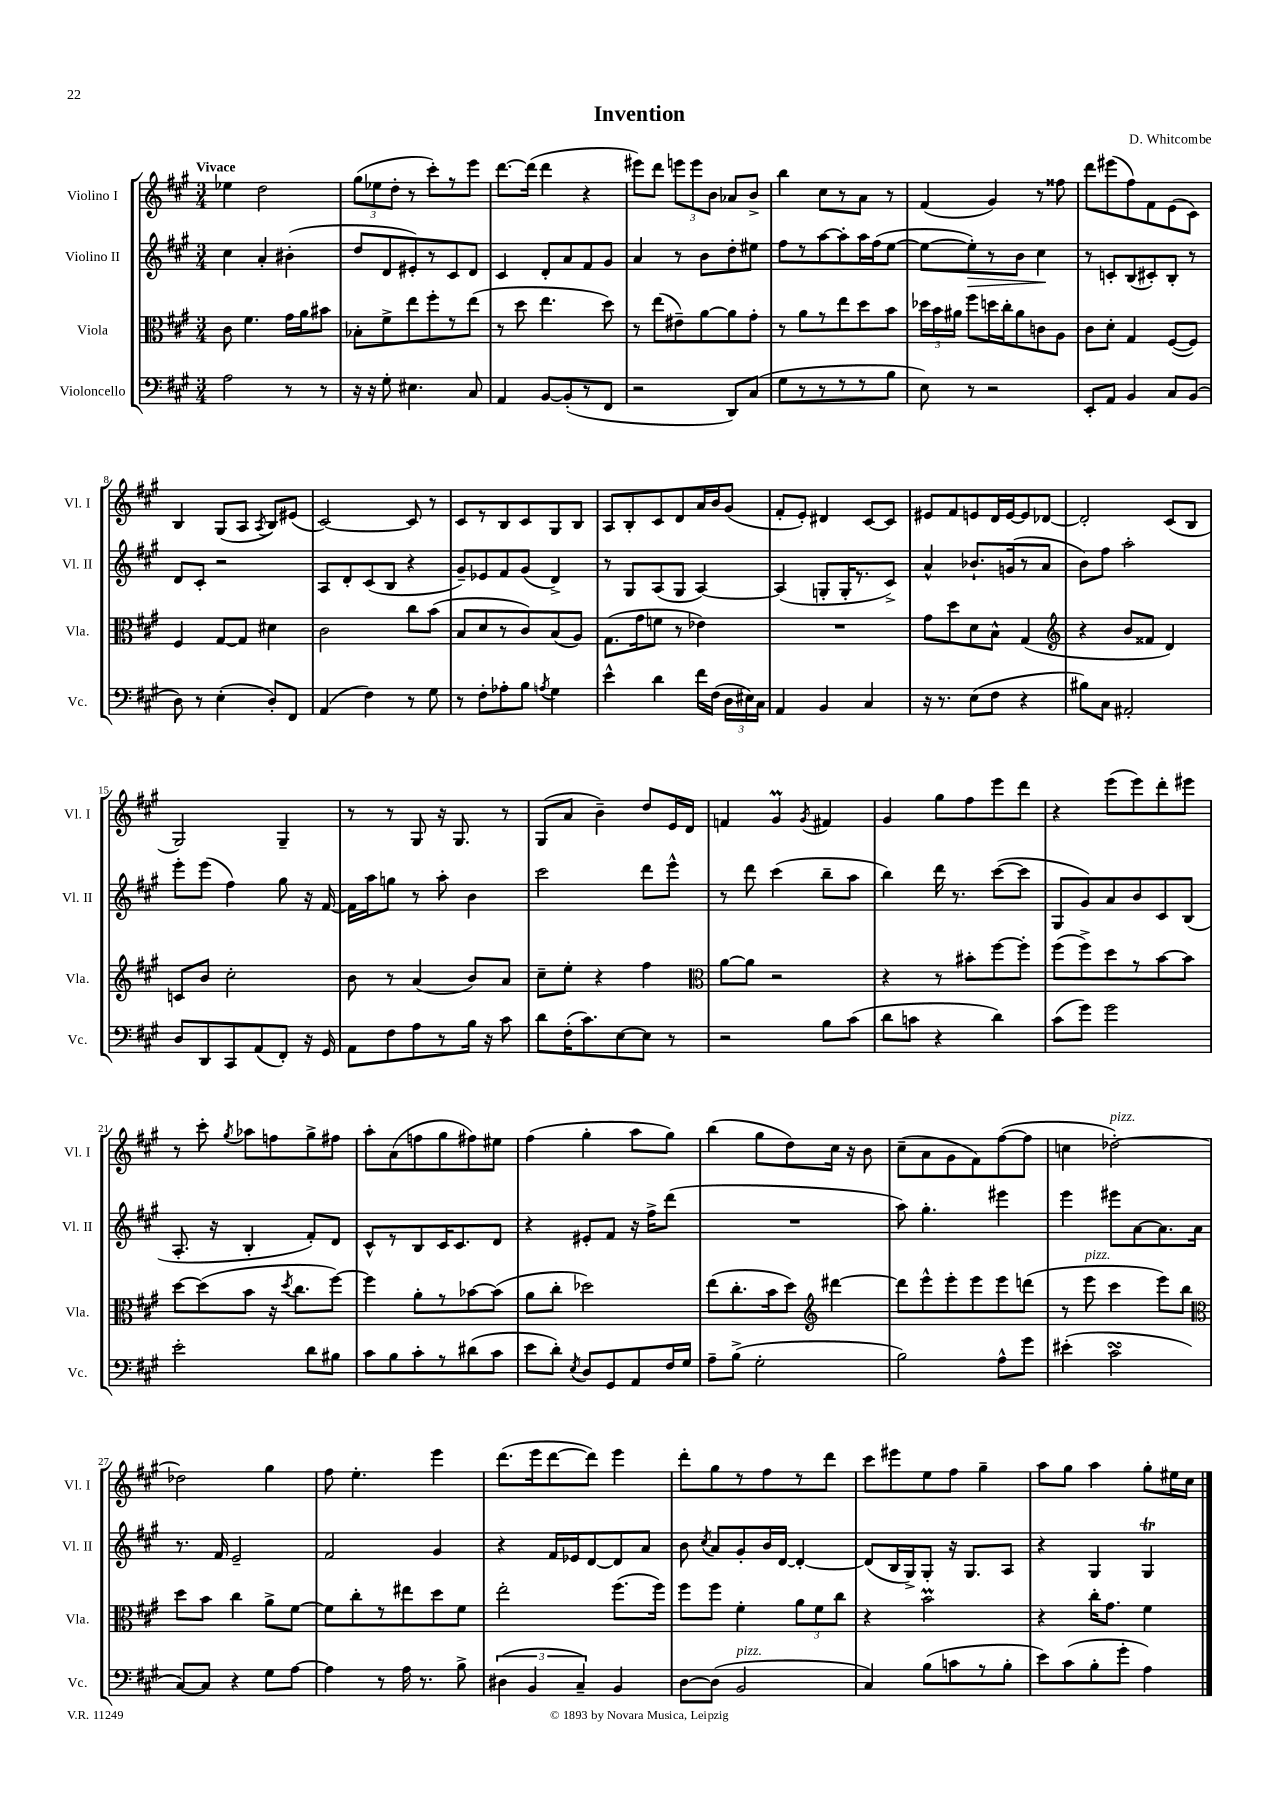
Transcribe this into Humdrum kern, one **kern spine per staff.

**kern	**kern	**kern	**dynam	**kern
*part4	*part3	*part2	*part2	*part1
*staff4	*staff3	*staff2	*staff2	*staff1
*I"Violoncello	*I"Viola	*I"Violino II	*	*I"Violino I
*I'Vc.	*I'Vla.	*I'Vl. II	*	*I'Vl. I
*clefF4	*clefC3	*clefG2	*	*clefG2
*k[f#c#g#]	*k[f#c#g#]	*k[f#c#g#]	*	*k[f#c#g#]
*M3/4	*M3/4	*M3/4	*	*M3/4
=1	=1	=1	=1	=1
!	!	!	!	!LO:TX:a:B:t=Vivace
2A\	8c#\	4cc#\	.	4ee-X\
.	4.f#\	.	.	.
.	.	4a'/	.	2dd\
8r	16g#\LL	(4b#X'\	.	.
.	16a\J	.	.	.
8r	8b#X\J	.	.	.
=2	=2	=2	=2	=2
16r	8B-X'\L	8dd/L	.	(12gg#\L
16r	.	.	.	.
.	.	.	.	12ee-X\
8G#'\	8f#^\	8d/	.	.
.	.	.	.	12dd'\J
4.E#X\	8ee\	8e#X'/)	.	8r
.	8ff#'\	8r	.	8ccc#'\L)
.	8r	8c#/	.	8r
8C#/	(8ee\J	8d/J	.	8eee\J
=3	=3	=3	=3	=3
4AA/	8r	4c#/	.	[8.ddd\L
.	8dd\	.	.	.
.	.	.	.	(16ddd\Jk]
[8BB/L	4.ee\	8d'/L	.	4ddd\
(8BB'/]	.	8a/	.	.
8r	.	8f#/	.	4r
8FF#/J	8dd\)	8g#/J	.	.
=4	=4	=4	=4	=4
2r	8r	4a/	.	8eee#X\L)
.	(8ee\L	.	.	8ddd\J
.	8e#X~\)	8r	.	12eeen\L
.	.	.	.	12eee\
.	[8a\	8b\L	.	.
.	.	.	.	12b\J
8DD/L)	8a\]	8dd'\	.	8a-X/L
(8C#/J	8g#'\J	8ee#X\J	.	8b^/J
=5	=5	=5	=5	=5
8G#\L	8r	8ff#\L	.	4bb\
8r	8a\L	8r	.	.
8r	8r	[8aa\	.	8cc#\L
8r	8ee\	8aa'\]	.	8r
8r	8dd\	16aa\L	.	8a\J
.	.	(16ff#\J	.	.
8B\J	8b\J	[8ee\J	.	8r
=6	=6	=6	=6	=6
8E\)	24dd-X\LL	8ee\L_	.	(4f#/
.	24b\	.	.	.
.	24a#X\JJ	.	.	.
!	!	!	!LO:HP:b	!
8r	8ff#\L	8ee'\])	>	.
2r	16ddn\L	8r	.	4g#/)
.	16cc#'\J	.	.	.
.	8a#\	8b\J	.	.
.	8cn\	4cc#\	.	8r
.	8A\J	.	.	8ff##X\
.	.	.	]	.
=7	=7	=7	=7	=7
8EE'/L	8c#\L	8r	.	8ddd\L
8AA/J	8d'\J	8cn'/L	.	(8eee#X\
4BB/	4G#/	(8B/	.	8ff#\)
.	.	8c#X'/)	.	8f#\
8C#/L	([8F#/L	8B'/J	.	(8e\
(8BB/J	8F#/J])	8r	.	8c#\J)
!!LO:LB:g=z
=8	=8	=8	=8	=8
8D\)	4F#/	8d/L	.	4B/
8r	.	8c#'/J	.	.
(4E'\	[8G#/L	2r	.	(8G#/L
.	8G#/J]	.	.	8A/J
.	.	.	.	8qA/
8D'/L)	4d#X\	.	.	8B/L)
8FF#/J	.	.	.	(8e#X/J
=9	=9	=9	=9	=9
(4AA/	2c#\	8A/L	.	[2c#/)
.	.	8d'/	.	.
4F#\)	.	(8c#/	.	.
.	.	8B/J	.	.
8r	8cc#\L	4r	.	8c#/]
8G#\	(8b\J	.	.	8r
=10	=10	=10	=10	=10
8r	8B/L	8g#~/L)	.	8c#/L
8F#'\L	8d/	8e-X/	.	8r
8A-X'\	8r	8f#/	.	8B/
8B\J	8c#/)	(8g#/J	.	8c#/
8qAn/	.	.	.	.
4G#\	(8B/	4d^/)	.	8G#/
.	8A/J)	.	.	8B/J
=11	=11	=11	=11	=11
4e^^\	(8.G#\L	8r	.	8A/L
.	.	8G#/L	.	8B'/
.	16g#\k	.	.	.
4d\	8fn\J	(8A/	.	8c#/
.	8r	8G#/J	.	8d/
16f#\LL	4e-X\)	[4A/)	.	16a/L
(16F#\JJ	.	.	.	16b/J
24D\LL	.	.	.	(8g#/J
24E#X\)	.	.	.	.
24C#\JJ	.	.	.	.
=12	=12	=12	=12	=12
4AA/	2.r	(4A/]	.	8f#'/L
.	.	.	.	8e'/J)
4BB/	.	8Gn'/L	.	4d#X/
.	.	16G'/K	.	.
.	.	8.r	.	.
4C#/	.	.	.	[8c#/L
.	.	8c#^/J)	.	8c#/J]
=13	=13	=13	=13	=13
16r	8g#\L	4a^^/	.	8e#X/L
8.r	.	.	.	.
.	8dd\	.	.	8f#/
(8E\L	8d\	8.b-X`/L	.	8en/
8F#\J	8B^^\J	.	.	16d/L
.	.	(16gn/k	.	[16e/J
4r	(4G#/	8r	.	8e/]
.	.	8a/J	.	[8d-X/J
=14	=14	=14	=14	=14
*	*clefG2	*	*	*
8B#X\L)	4r	8b\L)	.	2d-'/]
8C#\J	.	8ff#\J	.	.
2AA#X'/	8b/L	2aa'\	.	.
.	8f##X/J	.	.	.
.	4d/)	.	.	(8c#/L
.	.	.	.	8B/J
!!LO:LB:g=z
=15	=15	=15	=15	=15
8D/L	8cn/L	8eee'\L	.	2G#/)
8DD/	8b/J	(8eee\J	.	.
8CC#/	2cc#'\	4ff#\)	.	.
(8AA/	.	.	.	.
8FF#'/J)	.	8gg#\	.	4G#~/
16r	.	16r	.	.
16GG#/	.	[16f#/	.	.
=16	=16	=16	=16	=16
8AA\L	8b\	16f#\LL]	.	8r
.	.	16aa\J	.	.
8F#\	8r	8ggn\J	.	8r
8A\	(4a/	8r	.	8G#/
8r	.	8aa'\	.	16r
.	.	.	.	8.G#/
16B\Jk	8b/L)	4b\	.	.
16r	.	.	.	.
8c#\	8a/J	.	.	8r
=17	=17	=17	=17	=17
8d\L	8cc#~\L	2ccc#\	.	(8G#/L
(16F#'\K	8ee'\J	.	.	8a/J
8.c#\)	.	.	.	.
.	4r	.	.	4b~\)
[8E\	.	.	.	.
8E\J]	4ff#\	8ddd\L	.	8dd/L
8r	.	8eee^^\J	.	16e/L
.	.	.	.	16d/JJ
=18	=18	=18	=18	=18
*	*clefC3	*	*	*
2r	[8a\L	8r	.	4fn/
.	8a\J]	8ddd\	.	.
.	2r	(4ccc#\	.	4g#m/
.	.	.	.	8qg#/
8B\L	.	8bb~\L	.	4f#X/
(8c#\J	.	8aa\J	.	.
=19	=19	=19	=19	=19
8d\L	4r	4bb\)	.	4g#/
8cn\J	.	.	.	.
4r	8r	16ddd\	.	8gg#\L
.	.	8.r	.	.
.	8b#X'\L	.	.	8ff#\
4d\)	[8ff#\	([8ccc#\L	.	8eee\
.	8ff#'\J]	8ccc#\J]	.	8ddd\J
=20	=20	=20	=20	=20
(8c#\L	(8ff#\L	8G#/L	.	4r
8g#\J)	8ff#^\)	8g#/)	.	.
2g#\	8dd\	8a/	.	(8eee\L
.	8r	8b/	.	8eee\)
.	[8b\	8c#/	.	8ddd'\
.	8b\J]	(8B/J	.	8eee#X\J
!!LO:LB:g=z
=21	=21	=21	=21	=21
2e'\	[8dd\L	8.A'/	.	8r
.	(8dd\]	.	.	8ccc#'\
.	.	16r	.	.
.	.	.	.	8qgg#/
.	8b\J	4B'/	.	8aa-X\L
.	16r	.	.	8ffn\
.	8qdd/	.	.	.
.	8.cc#\L	.	.	.
8d\L	.	8f#'/L)	.	8gg#^\
8B#X\J	[8ff#\J)	8d/J	.	8ff#X\J
=22	=22	=22	=22	=22
8c#\L	4ff#\]	8c#^^/L	.	8aa'\L
8B\	.	8r	.	(8a\
8c#'\	8a'\L	8B/	.	8ffn\
8r	8r	16c#/K	.	8gg#\
.	.	8.c#/	.	.
(8d#X\	[8b-X\	.	.	8ff#X\)
8c#\J	(8b-\J]	8d/J	.	8ee#X\J
=23	=23	=23	=23	=23
8e\L	8a\L	4r	.	(4ff#\
8d'\J)	8cc#'\J	.	.	.
8qE/	.	.	.	.
8D/L	2dd-X\)	8e#X'/L	.	4gg#'\
8GG#/	.	8f#/J	.	.
8AA/	.	16r	.	8aa\L
.	.	16ff#^\KL	.	.
16F#/L	.	(8ddd\J	.	8gg#\J)
16G#/JJ	.	.	.	.
=24	=24	=24	=24	=24
8A~\L	(8ee\L	2.r	.	(4bb\
(8B^\J	8.cc#'\	.	.	.
2G#'\	.	.	.	8gg#\L
.	16b\k	.	.	.
.	8dd\J)	.	.	8dd\)
*	*clefG2	*	*	*
.	[4ddd#X\	.	.	16cc#\Jk
.	.	.	.	16r
.	.	.	.	8b\
=25	=25	=25	=25	=25
2B\)	8ddd#\L]	8aa\)	.	(8cc#~\L
.	8eee^^\	4.gg#'\	.	8a\
.	8eee'\	.	.	8g#\
.	8eee\	.	.	8f#\)
8A^^\L	8eee\	4eee#X\	.	([8ff#\
8g#\J	(8dddn\J	.	.	8ff#\J]
=26	=26	=26	=26	=26
(4e#X'\	8r	4eee\	.	4ccn\
!	!LO:TX:a:i:t=pizz.	!	!	!
.	8eee\	.	.	.
!	!	!	!	!LO:TX:a:i:t=pizz.
2c#sSsS\	4ccc#\	8eee#X\L	.	[2dd-X'\)
.	.	[8a\	.	.
.	8eee\L)	8.a\]	.	.
.	8bb\J	.	.	.
.	.	16a\Jk	.	.
!!LO:LB:g=z
=27	=27	=27	=27	=27
*	*clefC3	*	*	*
[8C#/L)	8dd\L	8.r	.	2dd-X\]
8C#/J]	8b\J	.	.	.
.	.	16f#/	.	.
4r	4cc#\	2e~/	.	.
8G#\L	8a^\L	.	.	4gg#\
[8A\J	[8f#\J	.	.	.
=28	=28	=28	=28	=28
4A\]	8f#\L]	2f#/	.	8ff#\
.	8cc#'\	.	.	4.ee'\
8r	8r	.	.	.
16A\	8ee#X\	.	.	.
8.r	.	.	.	.
.	8dd\	4g#/	.	4eee\
8B^\	8f#\J	.	.	.
=29	=29	=29	=29	=29
(6D#X\	2ee'\	4r	.	(8.ddd\L
6BB/	.	.	.	.
.	.	.	.	16eee\k
.	.	16f#/LL	.	[8ddd\
.	.	16e-X/J	.	.
6C#~/)	.	.	.	.
.	.	[8d/	.	8ddd\J])
4BB/	(8.ff#\L	8d/]	.	4eee\
.	.	8a/J	.	.
.	16ff#\Jk)	.	.	.
=30	=30	=30	=30	=30
[8D\L	8ff#\L	8b\	.	8ddd'\L
.	.	8qcc#/	.	.
(8D\J]	8ff#\J	8a/L	.	8gg#\
!LO:TX:a:i:t=pizz.	!	!	!	!
2BB/	4f#'\	8g#'/	.	8r
.	.	16b/L	.	8ff#\
.	.	[16d/JJ	.	.
.	12a\L	4d'/_	.	8r
.	12f#\	.	.	.
.	.	.	.	8ddd\J
.	12cc#\J	.	.	.
=31	=31	=31	=31	=31
4C#/)	4r	(8d/L]	.	8ccc#\L
.	.	16B/L	.	8eee#X\
.	.	16G#^/J)	.	.
(8B\L	2bM\	8G#'/J	.	8ee\
8cn\	.	16r	.	8ff#\J
.	.	8.G#/L	.	.
8r	.	.	.	4gg#~\
8B'\J	.	8A/J	.	.
=32	=32	=32	=32	=32
8e\L)	4r	4r	.	8aa\L
(8c#\	.	.	.	8gg#\J
8B'\	16cc#'\KL	4G#/	.	4aa\
.	8.g#\J	.	.	.
8g#'\J	.	.	.	.
4A\)	4f#\	4G#t/	.	8gg#'\L
.	.	.	.	16ee#X\L
.	.	.	.	16cc#\JJ
==	==	==	==	==
*-	*-	*-	*-	*-
